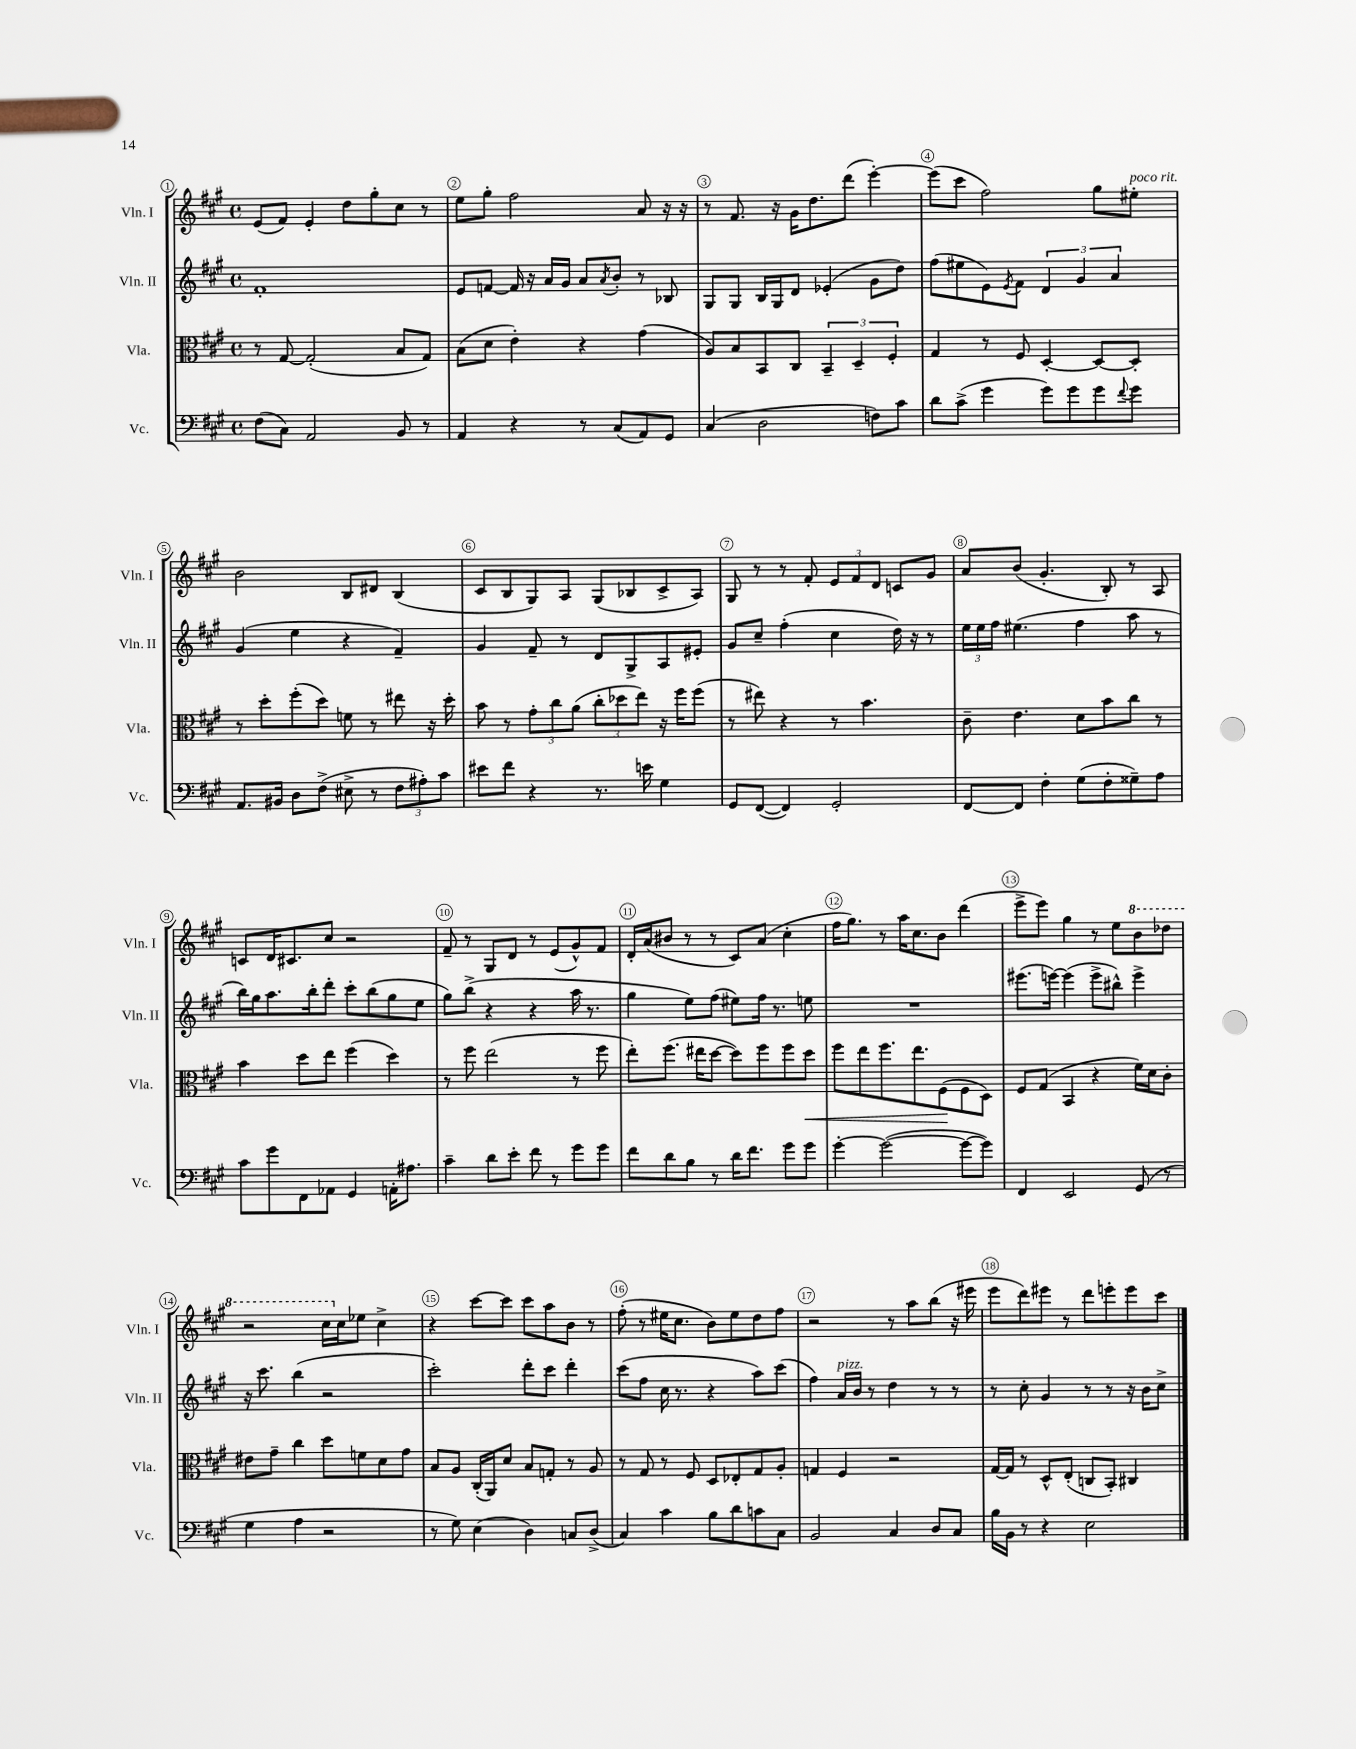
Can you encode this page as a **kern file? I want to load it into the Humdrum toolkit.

**kern	**kern	**kern	**kern
*staff4	*staff3	*staff2	*staff1
*clefF4	*clefC3	*clefG2	*clefG2
*k[f#c#g#]	*k[f#c#g#]	*k[f#c#g#]	*k[f#c#g#]
*M4/4	*M4/4	*M4/4	*M4/4
*met(c)	*met(c)	*met(c)	*met(c)
(8F#	8r	1f#'	(8e
8C#)	[8G#	.	8f#)
2AA	(2G#']	.	4e'
.	.	.	8dd
.	.	.	8gg#'
8BB	8B	.	8cc#
8r	8G#)	.	8r
=	=	=	=
4AA	(8B	8e	8ee
.	8d	[8f	8gg#'
4r	4e')	16f]	2ff#
.	.	16r	.
.	.	16a	.
.	.	16g#	.
8r	4r	8a	.
.	.	8qa	.
(8C#	.	8b'	.
8AA)	(4g#	8r	8a
8GG#	.	8B-	16r
.	.	.	16r
=	=	=	=
(4C#	8A)	8G#	8r
.	8B	8G#	8.f#
2D	8BB	16B	.
.	.	16G#	16r
.	8C#	8d	16g#
.	.	.	8.dd
.	6BB~	(4e-'	.
.	.	.	(8ddd
.	6D~	.	.
8F)	.	8g#	[4eee')
.	6F#'	.	.
8c#	.	8dd)	.
=	=	=	=
8d	4G#	(8ff#	(8eee]
(8c#^	.	8ee#	8ccc#
4g#	8r	8e)	2ff#)
.	.	8qe	.
.	8F#	8f#	.
8g#)	[4D'	6d	.
8g#	.	.	.
.	.	6g#	.
8g#	8D_	.	8gg#
.	.	6a	.
8qqf#	.	.	.
8g#	8D']	.	8ee#'
=	=	=	=
8.AA	8r	(4g#	2b
.	8dd'	.	.
16BB#	.	.	.
8D	(8ff#'	4ee	.
(8F#^	8dd)	.	.
8E#^	8f	4r	8B
8r	8r	.	8d#
12F#	8ee#	4f#~)	(4B
12A#')	.	.	.
.	16r	.	.
12c#	.	.	.
.	16dd'	.	.
=	=	=	=
8e#	8b	4g#	8c#
8f#	8r	.	8B
4r	12g#'	8f#~	8G#)
.	12cc#	.	.
.	.	8r	8A
.	(12a	.	.
8.r	12cc#'	8d	(8G#
.	12dd-	.	.
.	.	8G#^	8B-
.	12ee)	.	.
16e	.	.	.
4G#	16r	8A	8c#^
.	16ff#	.	.
.	(8ff#	8e#'	8A)
=	=	=	=
8GG#	8r	8g#	8G#
([8FF#	8ee#)	8cc#~	8r
4FF#])	4r	(4ff#'	8r
.	.	.	8f#'
2GG#'	8r	4cc#	12e
.	.	.	12f#
.	4.b	.	.
.	.	.	12d
.	.	16dd)	8c
.	.	16r	.
.	.	8r	8g#
=	=	=	=
[8FF#	8c#~	24ee	8a
.	.	24ee	.
.	.	24ff#	.
8FF#]	4.e	(4.ee#	(8b
4F#'	.	.	4.g#'
(8G#	8d	4ff#	.
8F#'	8b	.	8B')
8G##~)	8cc#	8aa	8r
8A	8r	8r	8A
=	=	=	=
8c#	4b	16bb)	8c
.	.	16gg#	.
8g#	.	8.aa	16d
.	.	.	8.c#
8FF#	8dd	.	.
.	.	16bb'	.
8AA-	8ee	8ddd'	8cc#
4GG#	(4ff#	8ccc#'	2r
.	.	(8bb	.
16AA'	4dd)	8gg#	.
8.A#	.	.	.
.	.	8ee	.
=	=	=	=
4c#~	8r	8gg#)	8f#~
.	8ff#	(8bb^	8r
8d	(2ee	4r	8G#
8e'	.	.	8d
8f#	.	4r	8r
8r	.	.	(8e
8g#	8r	16aa	8g#^^)
.	.	8.r	.
8g#	8ff#	.	8f#
=	=	=	=
8f#	8ee')	4gg#	16d'
.	.	.	(16a
8d	(8.ff#	.	8b#
8B	.	8ee)	8r
.	16ee#	.	.
8r	[8dd	(8ff#	8r
16d	8dd])	8ee#)	8c#)
8.f#	.	.	.
.	8ff#	16ff#	(8a
.	.	8.r	.
8g#	8ff#	.	4cc#'
8g#	8dd	8ee	.
=	=	=	=
[4g#'	8ff#	1r	16ff#
.	.	.	8.gg#)
.	8ee	.	.
(2g#_	8.ff#	.	8r
.	.	.	16aa
.	8.ee	.	8.cc#
.	(8F#	.	8b
8g#_	8F#	.	(4ddd
8g#])	8D)	.	.
=	=	=	=
4FF#	8F#	(8.eee#	8eee^
.	(8G#	.	8eee)
.	.	[16eee)	.
2EE	4BB	(4eee]	4gg#
.	4r	8eee^	8r
.	.	8bb#^^)	8ee
(8GG#	16f#)	4eee^	8bb
.	16d	.	.
8r	8c#'	.	8ddd-
=	=	=	=
4G#	8e#	16r	2r
.	.	8.ccc#	.
.	8g#~	.	.
4A	4cc#	(4bb	.
2r	8dd	2r	16ccc#
.	.	.	16cc#
.	8f	.	8ee-
.	8d	.	4cc#^
.	8g#	.	.
=	=	=	=
8r	8B	2ccc#')	4r
8G#)	8A	.	.
(4E	(16C#'	.	[8ccc#
.	16AA)	.	.
.	8d	.	8ccc#]
4D)	8B	8ddd'	8ccc#
.	8G'	8ccc#	8aa
8C	8r	4ddd'	8b
(8D^	8A	.	8r
=	=	=	=
4C#)	8r	(8ccc#	(8ff#'
.	8G#	8ff#	8r
4c#	8r	16cc#	16ee#
.	.	8.r	8.cc#
.	8F#	.	.
8B	8D	4r	8b)
8d	8E-'	.	8ee#
8c	8G#	8aa)	8dd
8C#	8A'	(8ccc#	8ff#
=	=	=	=
2BB	4G	4ff#)	2r
.	4F#	16a	.
.	.	16b	.
.	.	8r	.
4C#	2r	4dd	8r
.	.	.	8aa
8D	.	8r	(8bb
8C#	.	8r	16r
.	.	.	16eee#
=	=	=	=
16B	[16G#	8r	8eee
16BB	16G#]	.	.
8r	8r	8cc#'	8ddd)
4r	8D^^	4g#	8eee#
.	(8E'	.	8r
2E	8C	8r	8ddd
.	8BB')	8r	8eee'
.	4C#	16r	8eee
.	.	16b	.
.	.	8cc#^	8ccc#
==	==	==	==
*-	*-	*-	*-
